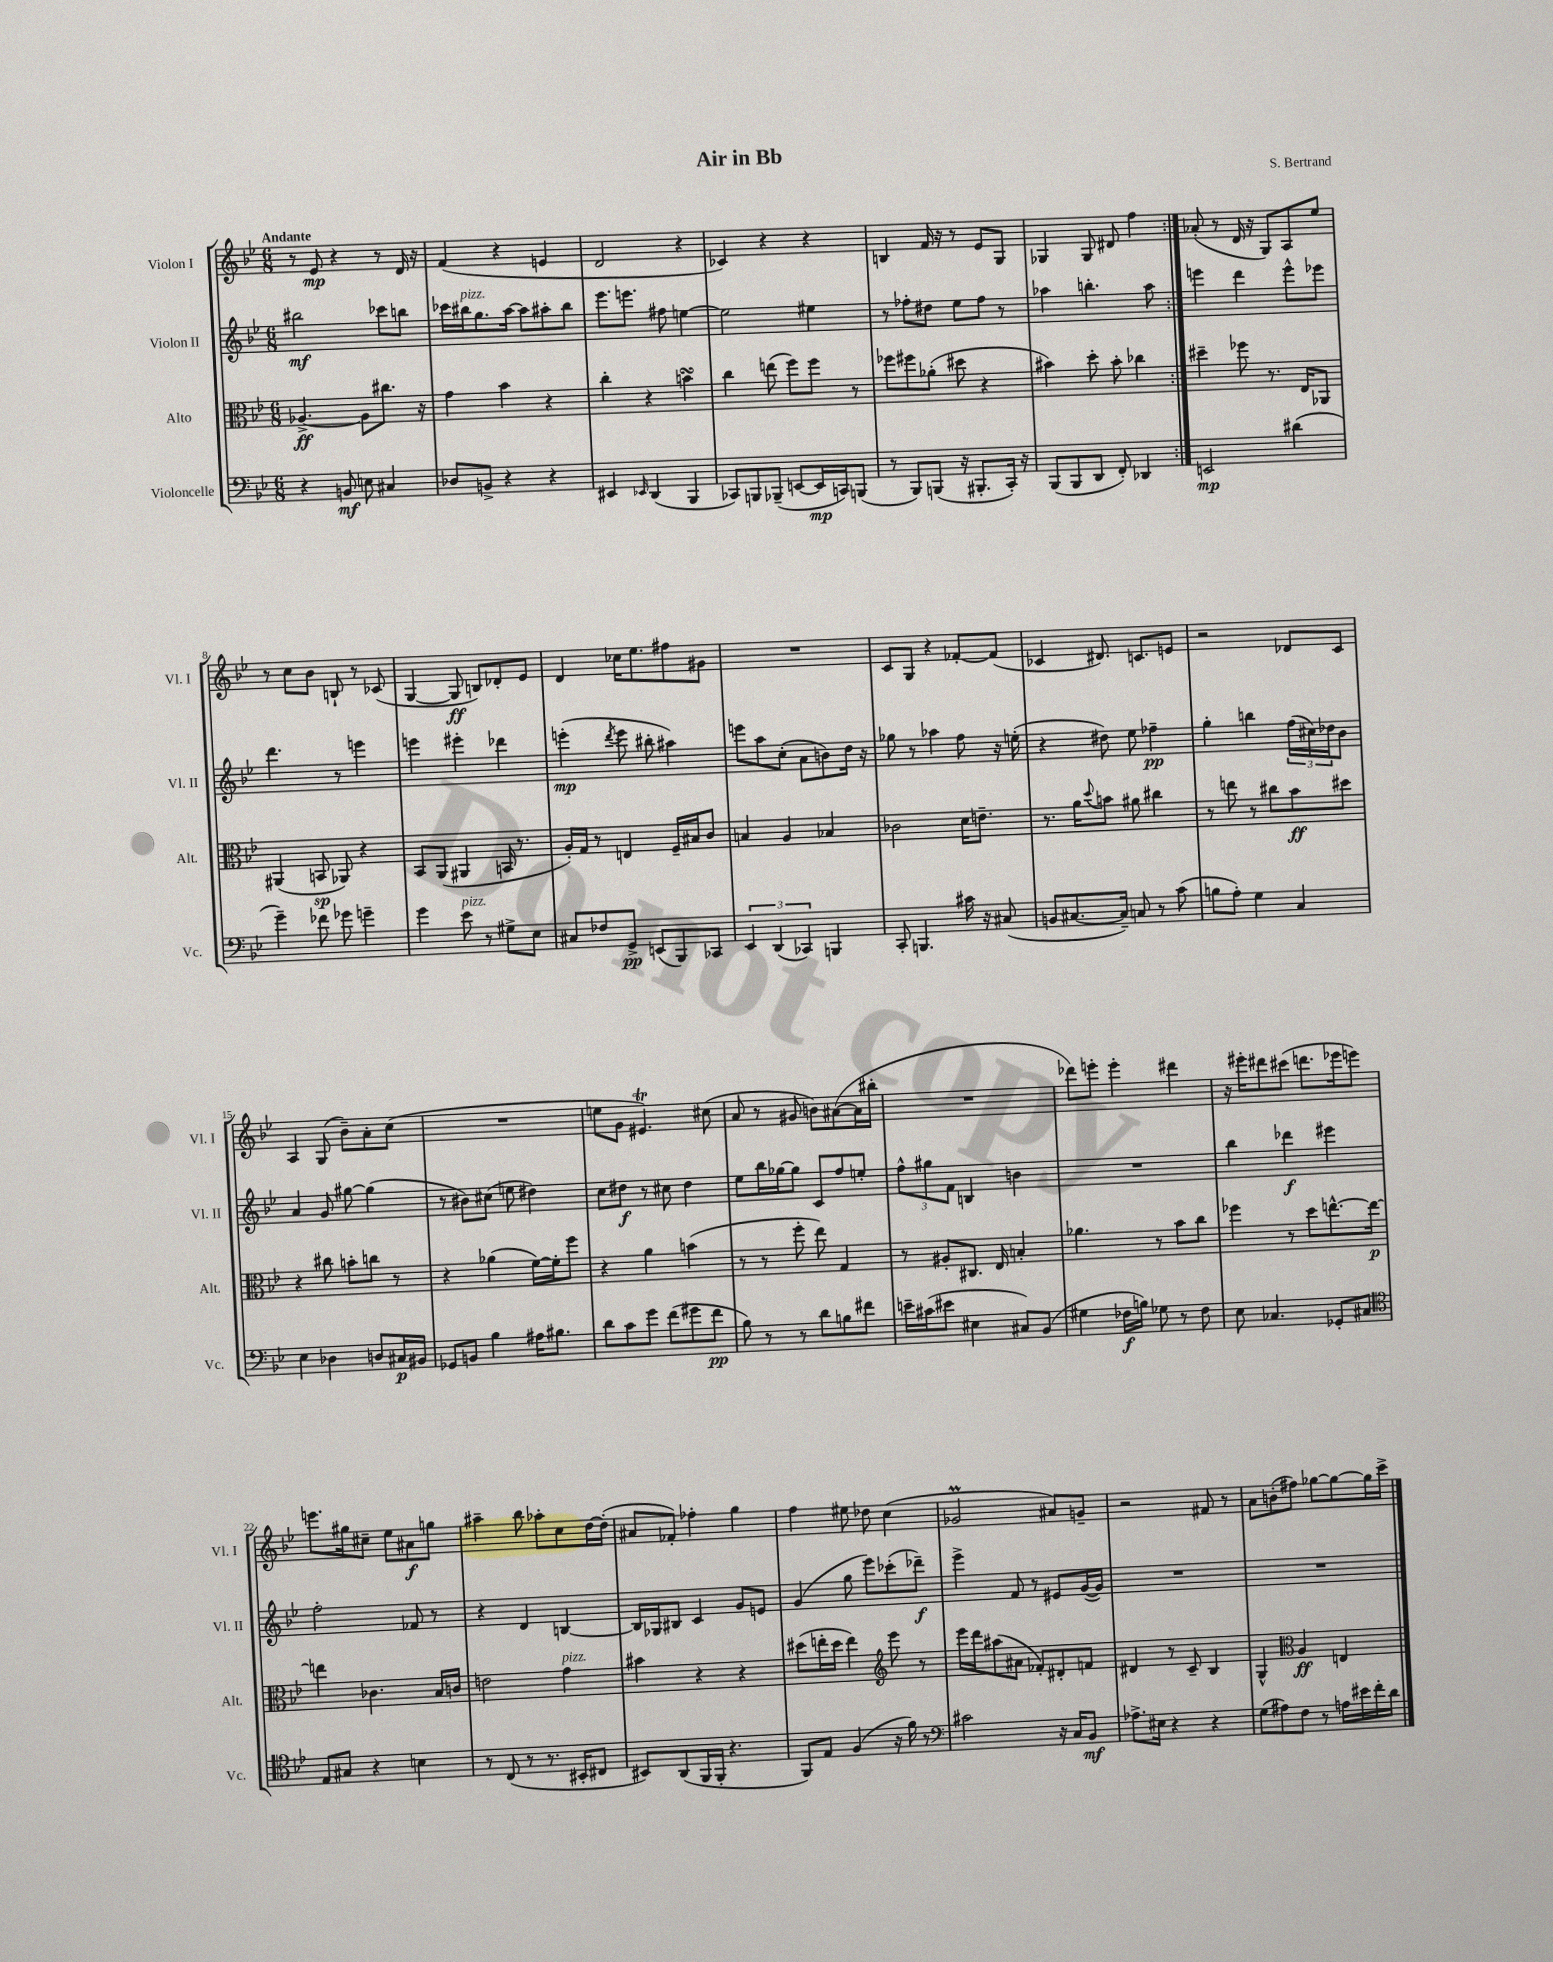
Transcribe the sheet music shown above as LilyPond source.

\header { title = "Air in Bb" composer = "S. Bertrand" }
<<
\new StaffGroup <<
\new Staff = "s0" \with { instrumentName = "Violon I" shortInstrumentName = "Vl. I" } {
    \clef treble \key bes \major \numericTimeSignature \time 6/8 \tempo "Andante"
    \repeat volta 2 { r8 ees'8\mp r4 r8 d'16 r16 |
    f'4( r4 e'4 |
    d'2 r4 |
    ces'4) r4 r4 |
    b4 f'16 r16 r8 ees'8 g8 |
    ges4 ges8 dis'8 f''4 | }
    aes'8-.( r8 d'16 r16 g8) a8 ees''8 |
    r8 c''8 bes'8 b8-! r8 ces'8( |
    g4~ g8\ff b8) des'8-. ees'8 |
    d'4 ces''16 ees''8. fis''8 gis'8 |
    R2. |
    c'8 g8 r4 fes'8~-. fes'8( |
    ces'4 dis'8.) c'8. e'8 |
    r2 des'8 c'8 |
    a4 g8( bes'8--) a'8-. c''8( |
    R2. |
    e''8 g'8 eis'4.\trill) cis''8( |
    a'8 r8 gis'8 b'8) ais'8~( ais'16 bis''16-. |
    R2. |
    des'''8) e'''8-. e'''4-. dis'''4 |
    r16 eis'''16-. dis'''8 cis'''8( d'''8. ees'''16 e'''8) |
    e'''8. gis''16 cis''8-- ees''8 ais'8\f g''8 |
    ais''4-- bes''8 aes''8-. c''8 d''16~ d''16-.( |
    ais'8 fes'8-.) fes''4-. g''4 |
    f''4 eis''8 des''8 c''4( |
    ges'2\prall ais'8) g'8-- |
    r2 fis'8 r8 |
    a'8 b'8-.( fis''8) ges''8~ ges''8~ ges''16 c'''16-> \bar "|." |
}
\new Staff = "s1" \with { instrumentName = "Violon II" shortInstrumentName = "Vl. II" } {
    \clef treble \key bes \major \numericTimeSignature \time 6/8
    \repeat volta 2 { bis''2\mf ces'''8 b''8 |
    ces'''16 bis''16^\markup { \italic "pizz." } g''8. a''16~ a''8 ais''8-. bis''8 |
    ees'''8. e'''8. fis''8 e''4~ |
    e''2 eis''4 |
    r8 fes''8-. dis''8 ees''8 fes''8 r8 |
    aes''4 b''4.-. aes''8 | }
    e'''4 d'''4 e'''8-^ ees'''8 |
    d'''4. r8 e'''4 |
    e'''4 eis'''4-. des'''4 |
    e'''4-.\mp( \acciaccatura { d'''8 } e'''8 bis''8-. ais''4) |
    e'''8 a''8 c''8-.( a'8 b'8) d''16 r16 |
    ges''8 r8 aes''4 f''8 r16 e''16-.( |
    r4 dis''8) ees''8 fes''4--\pp |
    g''4-. b''4 \tuplet 3/2 { f''16( cis''16) des''16 } bes'8 |
    a'4 g'8 gis''8~ gis''4( |
    r8 bis'8) cis''8( e''8 dis''4) |
    c''8 dis''8\f r8 cis''8 dis''4 |
    ees''8 bes''16 ges''16~ ges''8 c'8 f''8 e''8-. |
    \tuplet 3/2 { f''8-^ gis''8 f'8 } b4 b'4 |
    R2. |
    bes''4 des'''4\f eis'''4 |
    f''2-. fes'8 r8 |
    r4 d'4 b4~ |
    b16 ges16 bis8 c'4 g'8 e'8 |
    g'4( g''8 ees'''8) ces'''8-.( des'''8--\f) |
    ees'''4-> f'8 r8 eis'8 g'16~( g'16) |
    R2. |
    R2. \bar "|." |
}
\new Staff = "s2" \with { instrumentName = "Alto" shortInstrumentName = "Alt." } {
    \clef alto \key bes \major \numericTimeSignature \time 6/8
    \repeat volta 2 { aes4.~->\ff aes8 cis''8. r16 |
    g'4 bes'4 r4 |
    c''4-. r4 b'4\turn |
    c''4 e''8( f''8) f''8 r8 |
    fes''8 fis''8 aes'8-.( dis''8 r4 |
    bis'4) d''8-. bis'8-. ces''4 | }
    dis''4-- fes''8 r8. ees16 aes,8 |
    ais,4( b,8\sp aes,8) r4 |
    bes,8 a,8( ais,4 b,16 r8. |
    a16-.) g16 r8 e4 f16-- bis16 c'8 |
    b4 a4 bes4 |
    ces'2 d'16 e'8.-- |
    r8. a'16 \appoggiatura { d''8 } b'8 ais'8 cis''4 |
    r8 e''8 r8 cis''8 bes'8\ff dis''8 |
    r4 cis''8 b'8-. c''8 r8 |
    r4 aes'4( f'16~) f'16-. f''8 |
    r4 a'4 b'4( |
    r8 r8 f''8-. ees''8) g4 |
    r8 ais8-. cis8. ees16 b4-. |
    aes'4. r8 bes'8 c''8 |
    fes''4 r8 d''8 e''8.~-^ e''16~\p |
    e''4 ces'4. bes16 c'16 |
    e'2 g'4^\markup { \italic "pizz." } |
    bis'4 r4 r4 |
    dis''8( e''16-. dis''16 e''4) \clef treble ees'''8 r8 |
    ees'''16 d'''16 ais''8( ais'8 fes'8-.) dis'8-. f'8 |
    dis'4 r8 c'8-- bes4 |
    g4-^ \clef alto a4\ff e4 \bar "|." |
}
\new Staff = "s3" \with { instrumentName = "Violoncelle" shortInstrumentName = "Vc." } {
    \clef bass \key bes \major \numericTimeSignature \time 6/8
    \repeat volta 2 { r4 b,8\mf e8 cis4 |
    des8 b,8-> r4 r4 |
    eis,4 \grace { ees,16 } d,4( bes,,4 |
    ces,8) b,,8 bes,,8--( e,8~ e,16\mp c,16) b,,8( |
    r8 bes,,8) b,,8( r16 bis,,8.-. c,16-.) r16 |
    bes,,8( bes,,8 d,8 f,8-.) des,4 | }
    e,2\mp dis'4( |
    g'4--) fes'8 ges'8 g'4-- |
    g'4 ees'8^\markup { \italic "pizz." } r8 gis8-> ees8 |
    cis8 fes8 g,8->\pp e,8( bes,,8) ces,8 |
    \tuplet 3/2 { ees,4 d,4( ces,4) } b,,4 |
    c,8-. b,,4. cis'16 r16 cis8( |
    b,8 cis8.~ cis16--) c8 r8 c'8( |
    b8 a8-.) g4 c4 |
    ees4 des4 d8 cis16\p bis,16 |
    ges,8 b,8 bes4 ais16 bis8. |
    d'8 c'8 g'8 f'8( gis'8 f'8\pp |
    bes8) r8 r8 d'8 b8 fis'8 |
    e'16-- cis'16( eis'8 eis4 cis8) bes,8( |
    gis4 fes16\f b16) ges8 r8 fes8 |
    ees8 ces4. ges,8-. cis8 |
    \clef tenor ees8 gis8 r4 b4 |
    r8 c8( r8 r8. bis,16-. cis8 |
    bis,8) a,8( f,16 f,16-. r4. |
    f,8) ees8 f4( r16 f'16) r8 |
    \clef bass cis'2 r16 c16 bes,8\mf |
    aes8.-> eis16 r4 r4 |
    g8( ais8) f8 r8 a16 eis'16 f'16-. d'16 \bar "|." |
}
>>
>>
